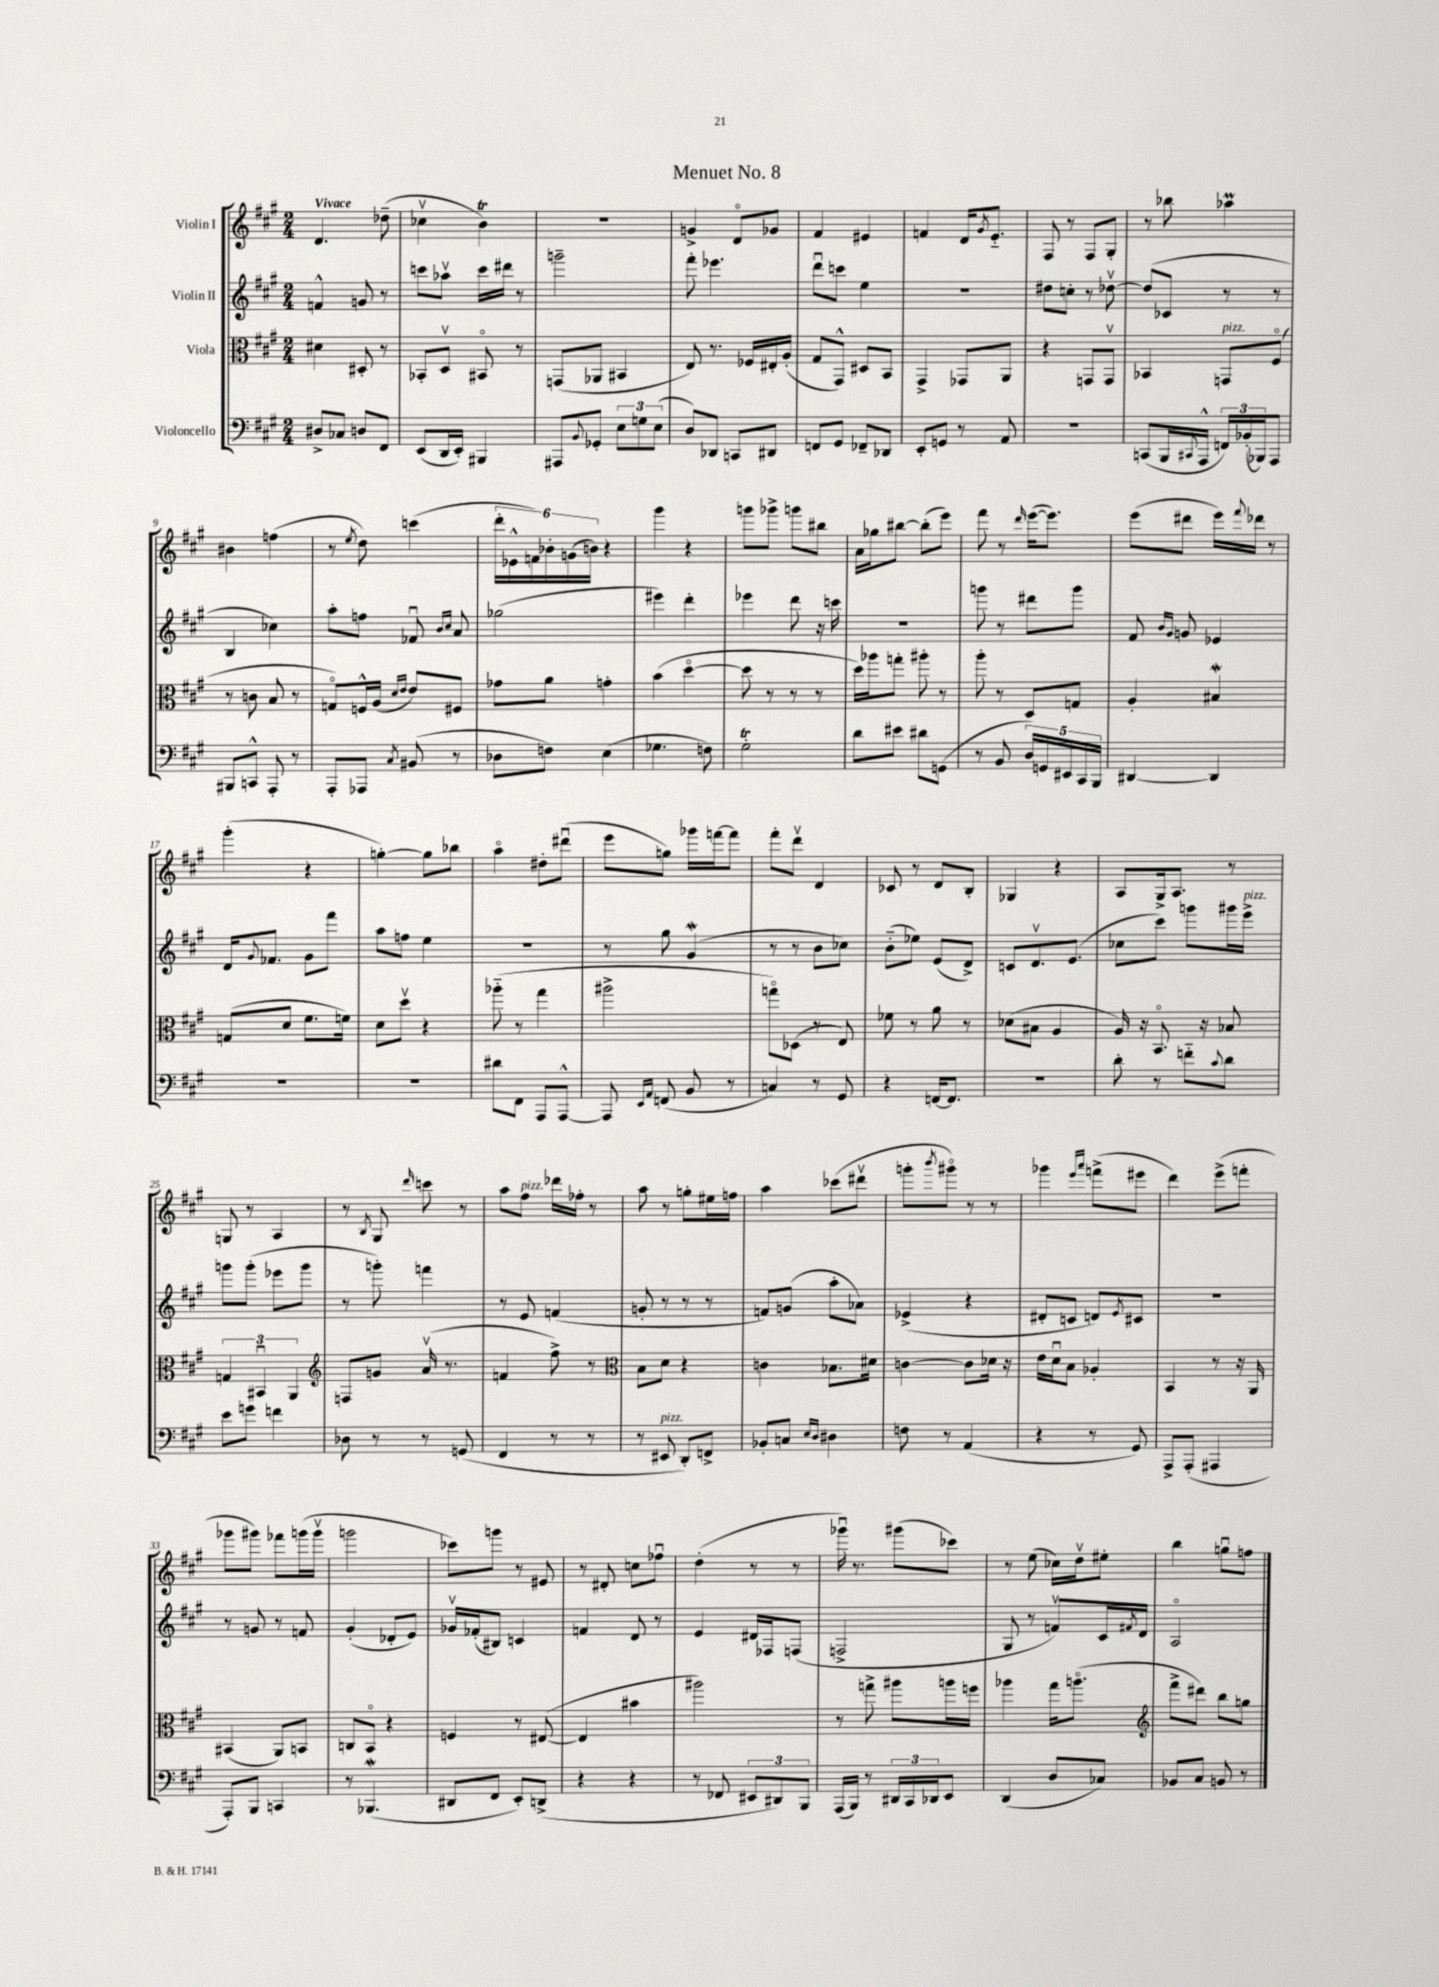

**kern	**kern	**kern	**kern
*staff4	*staff3	*staff2	*staff1
*clefF4	*clefC3	*clefG2	*clefG2
*k[f#c#g#]	*k[f#c#g#]	*k[f#c#g#]	*k[f#c#g#]
*M2/4	*M2/4	*M2/4	*M2/4
8D#^	4d#	4f^^	4.d
8C-	.	.	.
8D	8D#'	8g	.
8FF#	8r	8r	(8dd-~
=	=	=	=
(8EE	8BB-'	8ccc	4cc-v
16DD	8Dv	8aa-v	.
16EE')	.	.	.
4BBB#	8BB#o	16ccc	4b)
.	.	16ddd#	.
.	8r	8r	.
=	=	=	=
8AAA#	(8GG	2ggg~	2r
8qqBB	.	.	.
8GG-'	8AA-	.	.
12E	4BB#	.	.
12G	.	.	.
(12E	.	.	.
=	=	=	=
8D)	8E)	8fff#'	4g^
8DD-	8.r	4.eee-	.
8CC	.	.	8do
.	16F-	.	.
8DD#	16E#'	.	8g-
.	(16A'	.	.
=	=	=	=
8FF	8G#	8dddu	4f#
8GG#	8GG#^^)	8ccc	.
8FF-~	8D#	4ee	4e#
8DD-	8BB	.	.
=	=	=	=
8EE'	4GG#^	2r	4f
8GG	.	.	.
8r	8GG-	.	16d
.	.	.	8qg#
.	.	.	8.e'~
8AA	8AA	.	.
=	=	=	=
2r	4r	8dd#	8F#
.	.	8cc'	8r
.	8GG	8r	8F#
.	8GGv	[8dd-v	8G#'
=	=	=	=
(8CC	4BB-	(8dd-]	8r
16BBB	.	8c-	8bb-
8qqCC#	.	.	.
16AAA^^	.	.	.
24FF)	8GG	8r	4aa-
(24BB-'	.	.	.
24BBB-)	.	.	.
8AAA	(8F#o	8r	.
=	=	=	=
8BBB#	8r	4B	4b#
8CC^^	8c	.	.
8AAA'	8B	4cc-)	(4ff
8r	8r	.	.
=	=	=	=
8AAA'	8Go)	8aa'	8r
.	.	.	8qee
8AAA-	16F^^	8ff	8dd)
.	(16A	.	.
.	16qqd	.	.
8qC#	16qqe	.	.
(8BB#	8e)	8f-u	(4ccc
.	.	16qqb	.
.	.	16qqcc#	.
8r	8F#	8a	.
=	=	=	=
8D-	8g-	(2gg-	24ddd'
.	.	.	24e-^^
.	.	.	24f)
8F)	8a	.	24b-'
.	.	.	(24g
.	.	.	24b)
(4E	4g'	.	4r
=	=	=	=
4.G-	(4b	4eee#)	4ggg#
.	[4ddo	4ddd'	4r
8F)	.	.	.
=	=	=	=
2G#'	8dd]	4eee-	8ggg
.	8r	.	8ggg-^
.	8r	8ddd	8ggg
.	8r	16r	8bb#
.	.	16ccc	.
=	=	=	=
8d	16dd)	2r	16a
.	16aa-	.	16gg-
8e#	8gg'	.	[8bb#
8d#	8aa#'	.	(8bb#']
(8GG	8r	.	8eee)
=	=	=	=
8r	8aa'	8ggg	8fff#
8BB	8r	8r	8r
.	.	.	16qqddd
20D)	8D	8ddd#	([16eee
20GG	.	.	.
.	.	.	8.eee])
20EE#	.	.	.
.	8G	8ggg	.
20CC#	.	.	.
20BBB	.	.	.
=	=	=	=
[4DD#	4A'	8f#	(8eee
.	.	16qqb	.
.	.	16qqg#	.
.	.	8g	8ddd#
4DD#]	4B#	4e-	16eee)
.	.	.	8qqfff#
.	.	.	16ddd-
.	.	.	8r
=	=	=	=
2r	(8G	16d	(4ggg#'
.	.	8qqg#	.
.	.	8.f-	.
.	8d	.	.
.	8.f#	8g#	4r
.	.	8fff#	.
.	16f)	.	.
=	=	=	=
2r	8d	8aa	[4gg')
.	8ddv	8ff	.
.	4r	4ee	8gg]
.	.	.	8bb-
=	=	=	=
8d#	(8aa-'~	2r	4aao
8FF#	8r	.	.
8AAA	4gg#	.	8dd#'
[8AAA^^	.	.	(8ddd#u
=	=	=	=
8AAA]	2aa#^	8r	8eee
16qqEE	.	.	.
16qqAA	.	.	.
(8FF	.	8gg#	8gg)
8BB	.	(4g#	16ggg-
.	.	.	[16fff
8r	.	.	8fff]
=	=	=	=
4C)	8ggo)	8r	8fff#'
.	(8D-	8r	8dddv
8r	8r	8b	4d
8GG#	8E)	8cc-)	.
=	=	=	=
4r	8f-	(8b'~	8c-
.	8r	8ee-)	8r
[16FF	8a	(8e	8d
8.FF]	.	.	.
.	8r	8d^)	8B'
=	=	=	=
2r	(8d-	8c	4G-
.	8B#	8.dv	.
.	4A	.	4r
.	.	(8.e	.
=	=	=	=
8d'	16A)	8cc-	8A
.	16r	.	.
8r	8.BBo	8ccc#)	16G#^
.	.	.	8.A
8f'~	.	8ggg	.
.	16r	.	.
8qqc#	.	.	.
8d	8B-	16ggg#	8r
.	.	16eee^	.
=	=	=	=
8e	6G	8ggg	8G
8g	.	(8ggg'	8r
.	6BB#u	.	.
4f	.	8eee-	4A
.	6AA	.	.
.	.	8ggg	.
=	=	=	=
*	*clefG2	*	*
8D-	8F	8r	8r
.	.	.	8qB
8r	8g	8ggg')	8G#
.	.	.	16qqddd
8r	(16av	4fff	8ccc
.	8.r	.	.
(8GG	.	.	8r
=	=	=	=
4FF#	4f	8r	8aa
.	.	8e	8ff#
8r	8ff#^)	(4f	16ddd-
.	.	.	16ff-'
8r	8r	.	8r
=	=	=	=
*	*clefC3	*	*
8r	8B	8g'	8aa
8EE#	8d	8r	8r
8DD')	4r	8r	8gg'
8FF^	.	8r	16ee#
.	.	.	16ff
=	=	=	=
8BB-'	4c	8f)	4aa
8C	.	(8g	.
16qqE	.	.	.
16qqD	.	.	.
4D#	8.B-	8aa'	(8ccc-
.	.	8a-)	8ddd#v
.	16d#	.	.
=	=	=	=
8F	[4c	(4e-^	8ggg'
.	.	.	8qbbb
8r	.	.	8ggg#o)
(4AA	8c]	4r	8r
.	16d-	.	8r
.	16r	.	.
=	=	=	=
4r	16e	8d#'	4ggg-
.	16du	.	.
.	8B	8c	.
.	.	.	16qqeee
.	.	.	16qqaaa
8r	4A-'	8d)	(8fff^
.	.	8qe	.
8GG#)	.	8c#	8eee#
=	=	=	=
8AAA^	4BB	2r	4ddd)
(8AAA'	.	.	.
4AAA#	8r	.	(8eee^
.	16r	.	8fff'
.	16AA	.	.
=	=	=	=
8AAA')	(4BB#	8r	8ggg-
8BBB	.	8g	8ggg#)
4CC	8AA)	8r	8fff-
.	8BB	8f	(16ggg
.	.	.	16gggv
=	=	=	=
8r	8C	(4g#'	2ggg
(4.BBB-	8BBo	.	.
.	4r	8d-'	.
.	.	8e)	.
=	=	=	=
8DD#	4F	16g-v	8ccc-)
.	.	(16f-'	.
8FF#	.	8B#)	8ggg
8EE')	8r	4c	8r
(8DD^	([8E#	.	8e#
=	=	=	=
4r	4E#]	4f	8r
.	.	.	8d#'
4r	4b#	8d	8cc
.	.	8r	8ff-u
=	=	=	=
8r	2aa#)	4e	(4dd'
8FF-	.	.	.
12EE#	.	16d#	8r
.	.	16F-	.
12DD#)	.	.	.
.	.	(8F	8r
12BBB	.	.	.
=	=	=	=
(16AAA	8r	2F^	16ggg-u)
16BBB)	.	.	8.r
8r	8gg^	.	.
24DD#	8aa#	.	(8ggg#
24CC#	.	.	.
24DD-	.	.	.
8EE	16aa	.	8ccc-)
.	16ff	.	.
=	=	=	=
(4DD	4aa-	8G#	8r
.	.	8r	(8ee
8D	16gg#	8fv)	16cc-)
.	(8.aao	.	16ddv
8C-)	.	16c#	8ee#'
.	.	8qf#	.
.	.	16d	.
=	=	=	=
*	*clefG2	*	*
8BB-	8fff#^	2Ao	4bb
8C#	8ddd#)	.	.
8BB	8bb	.	8ggu
8r	8gg	.	8ff
==	==	==	==
*-	*-	*-	*-
